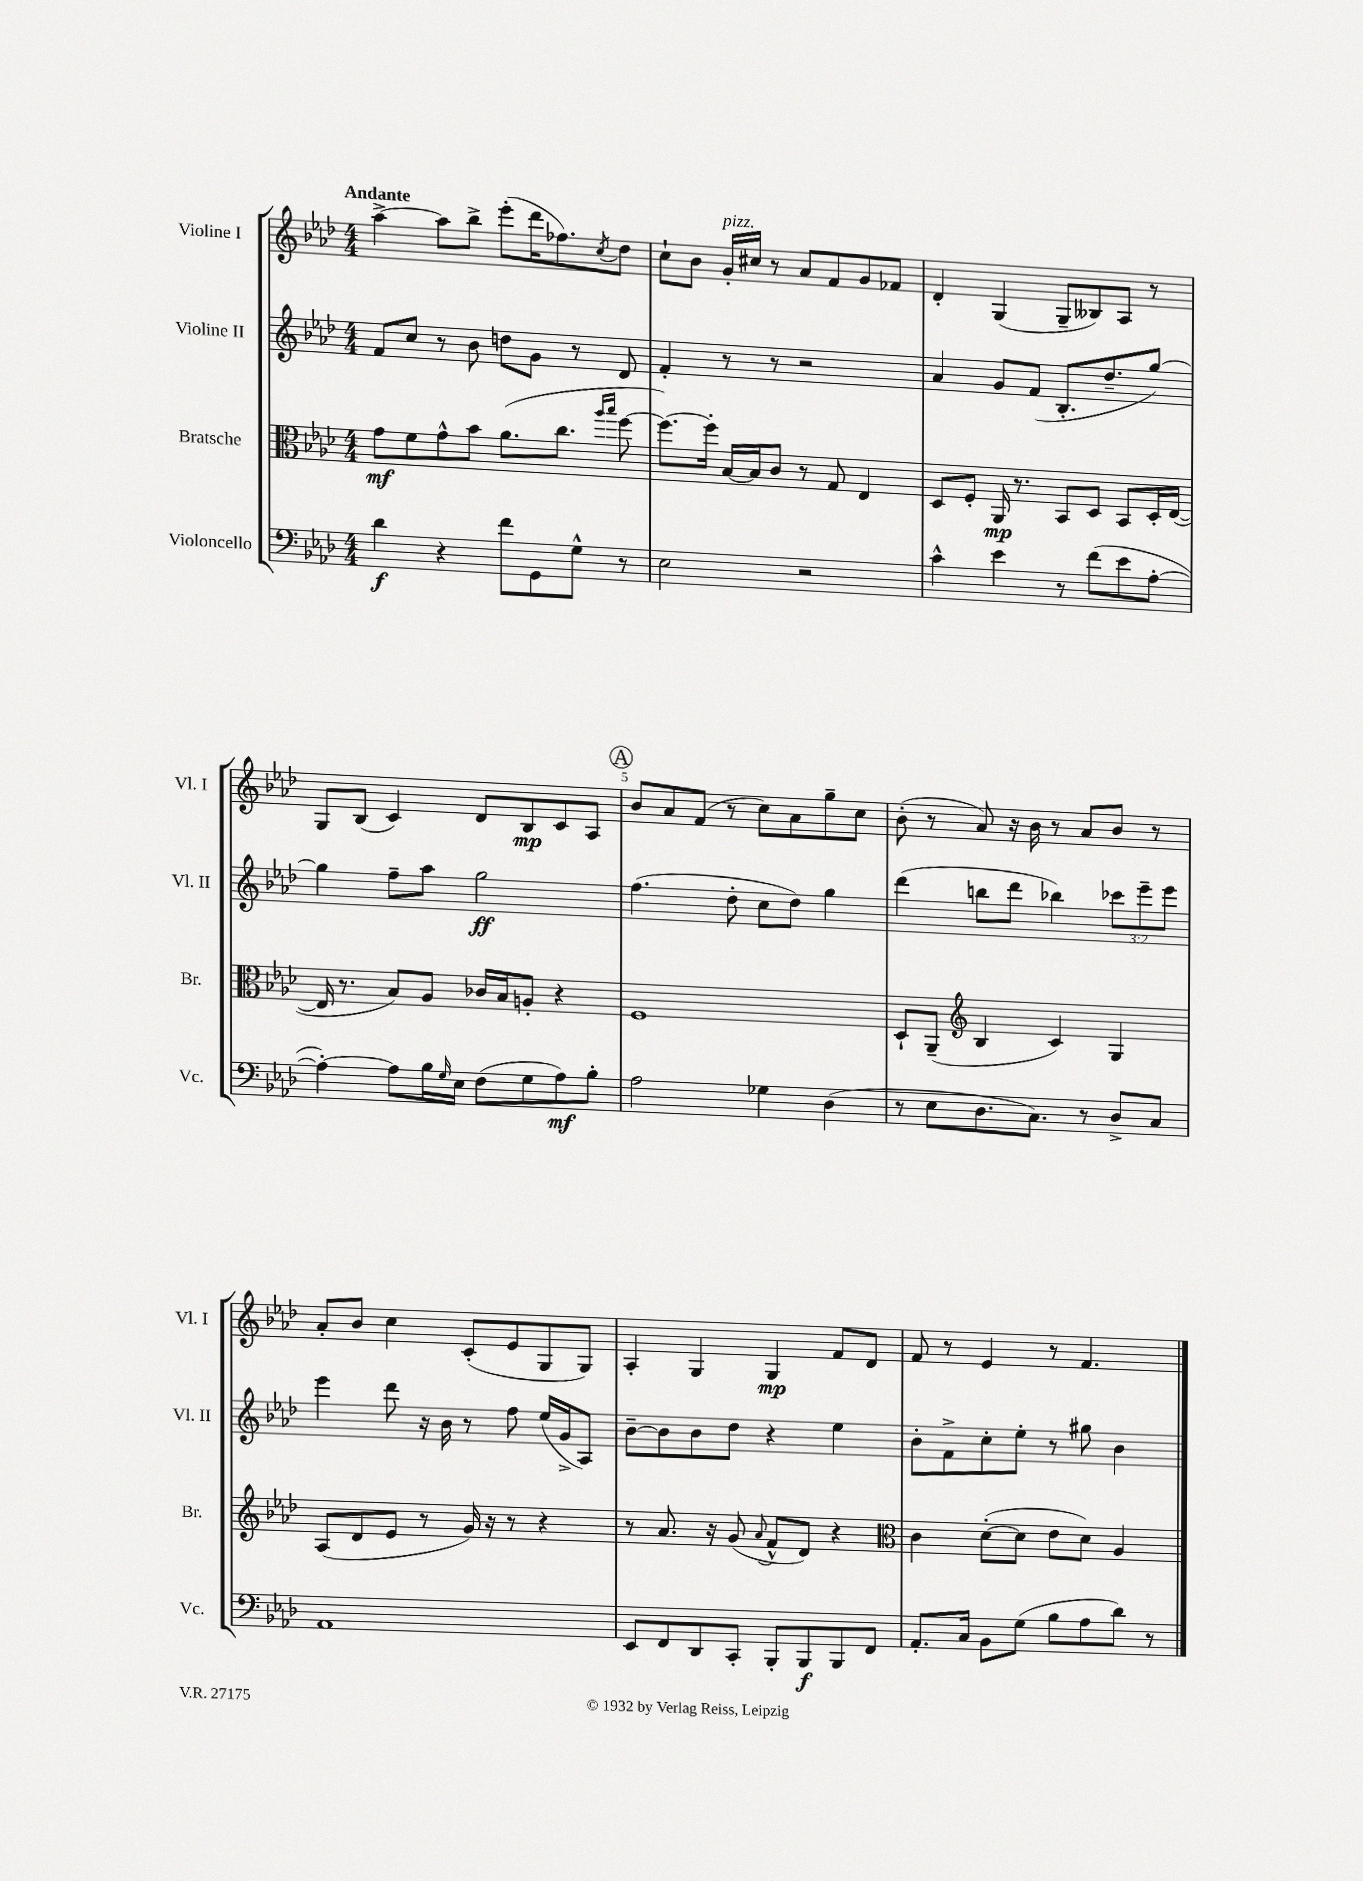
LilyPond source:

<<
\new StaffGroup <<
\new Staff = "s0" \with { instrumentName = "Violine I" shortInstrumentName = "Vl. I" } {
    \clef treble \key aes \major \numericTimeSignature \time 4/4 \tempo "Andante"
    aes''4~-> aes''8 bes''8-> ees'''8-.( des'''16 fes''8.) \acciaccatura { c''8 } des''8 |
    c''8-! bes'8 g'16-.^\markup { \italic "pizz." } cis''16 r8 aes'8 f'8 g'8 fes'8 |
    des'4-. g4( g8-- beses8) aes8 r8 |
    g8 bes8( c'4) des'8 bes8\mp c'8 aes8 |
    \mark \markup { \circle "A" } bes'8 aes'8 f'8( r8 c''8) aes'8 g''8-- c''8 |
    bes'8-.( r8 aes'8) r16 bes'16 r8 aes'8 bes'8 r8 |
    aes'8-. bes'8 c''4 c'8-.( ees'8 g8 g8) |
    aes4-. g4 g4\mp f'8 des'8 |
    f'8 r8 ees'4 r8 f'4. \bar "|." |
}
\new Staff = "s1" \with { instrumentName = "Violine II" shortInstrumentName = "Vl. II" } {
    \clef treble \key aes \major \numericTimeSignature \time 4/4 \override Staff.TupletNumber.text = #tuplet-number::calc-fraction-text
    f'8 c''8 r8 bes'8 d''8 g'8 r8 des'8 |
    f'4-. r8 r8 r2 |
    aes'4 g'8 f'8( bes8.-. des''8.-- g''8~) |
    g''4 f''8-- aes''8 g''2\ff |
    \mark \markup { \circle "A" } f''4.( des''8-. c''8 des''8) g''4 |
    des'''4( b''8 des'''8 bes''4) \tuplet 3/2 { ces'''8 ees'''8-- ees'''8 } |
    ees'''4 des'''8 r16 bes'16 r8 f''8 ees''16( g'16-> aes8) |
    bes'8~-- bes'8 bes'8 des''8 r4 ees''4 |
    bes'8-. f'8-> c''8-. ees''8-. r8 gis''8 bes'4 \bar "|." |
}
\new Staff = "s2" \with { instrumentName = "Bratsche" shortInstrumentName = "Br." } {
    \clef alto \key aes \major \numericTimeSignature \time 4/4
    g'8\mf f'8 g'8-^ bes'8 aes'8.( c''8. \grace { aes''16 bes''16 } f''8~ |
    f''8.~) f''16-. bes16~ bes16 c'8 r8 g8 ees4 |
    des8 f8-. aes,16\mp r8. bes,8 des8 bes,8 des16-. ees16~( |
    ees16 r8. bes8) aes8 ces'16 bes16 a8-. r4 |
    \mark \markup { \circle "A" } f1 |
    des8-! aes,8--( \clef treble bes4 c'4) g4 |
    aes8( des'8 ees'8 r8 g'16) r16 r8 r4 |
    r8 aes'8. r16 g'8( \appoggiatura { aes'8 } f'8-^ des'8) r4 |
    \clef alto c'4 des'8~-.( des'8 ees'8 des'8) aes4 \bar "|." |
}
\new Staff = "s3" \with { instrumentName = "Violoncello" shortInstrumentName = "Vc." } {
    \clef bass \key aes \major \numericTimeSignature \time 4/4
    des'4\f r4 f'8 g,8 g8-^ r8 |
    ees2 r2 |
    c'4-^ ees'4 r8 f'8( ees'8 aes8~-. |
    aes4~-.) aes8 bes16 \grace { g16 } ees16 f8( g8 aes8\mf) bes8-. |
    \mark \markup { \circle "A" } aes2 ges4 des4( |
    r8 ees8 des8. c8.) r8 des8-> c8 |
    aes,1 |
    ees,8 f,8 des,8 c,8-. bes,,8-. bes,,8\f bes,,8 f,8 |
    aes,8.-. c16 bes,8 g8( bes8 aes8 des'8) r8 \bar "|." |
}
>>
>>
\layout { \context { \Score \override BarNumber.break-visibility = ##(#f #t #t) barNumberVisibility = #(every-nth-bar-number-visible 5) } }
